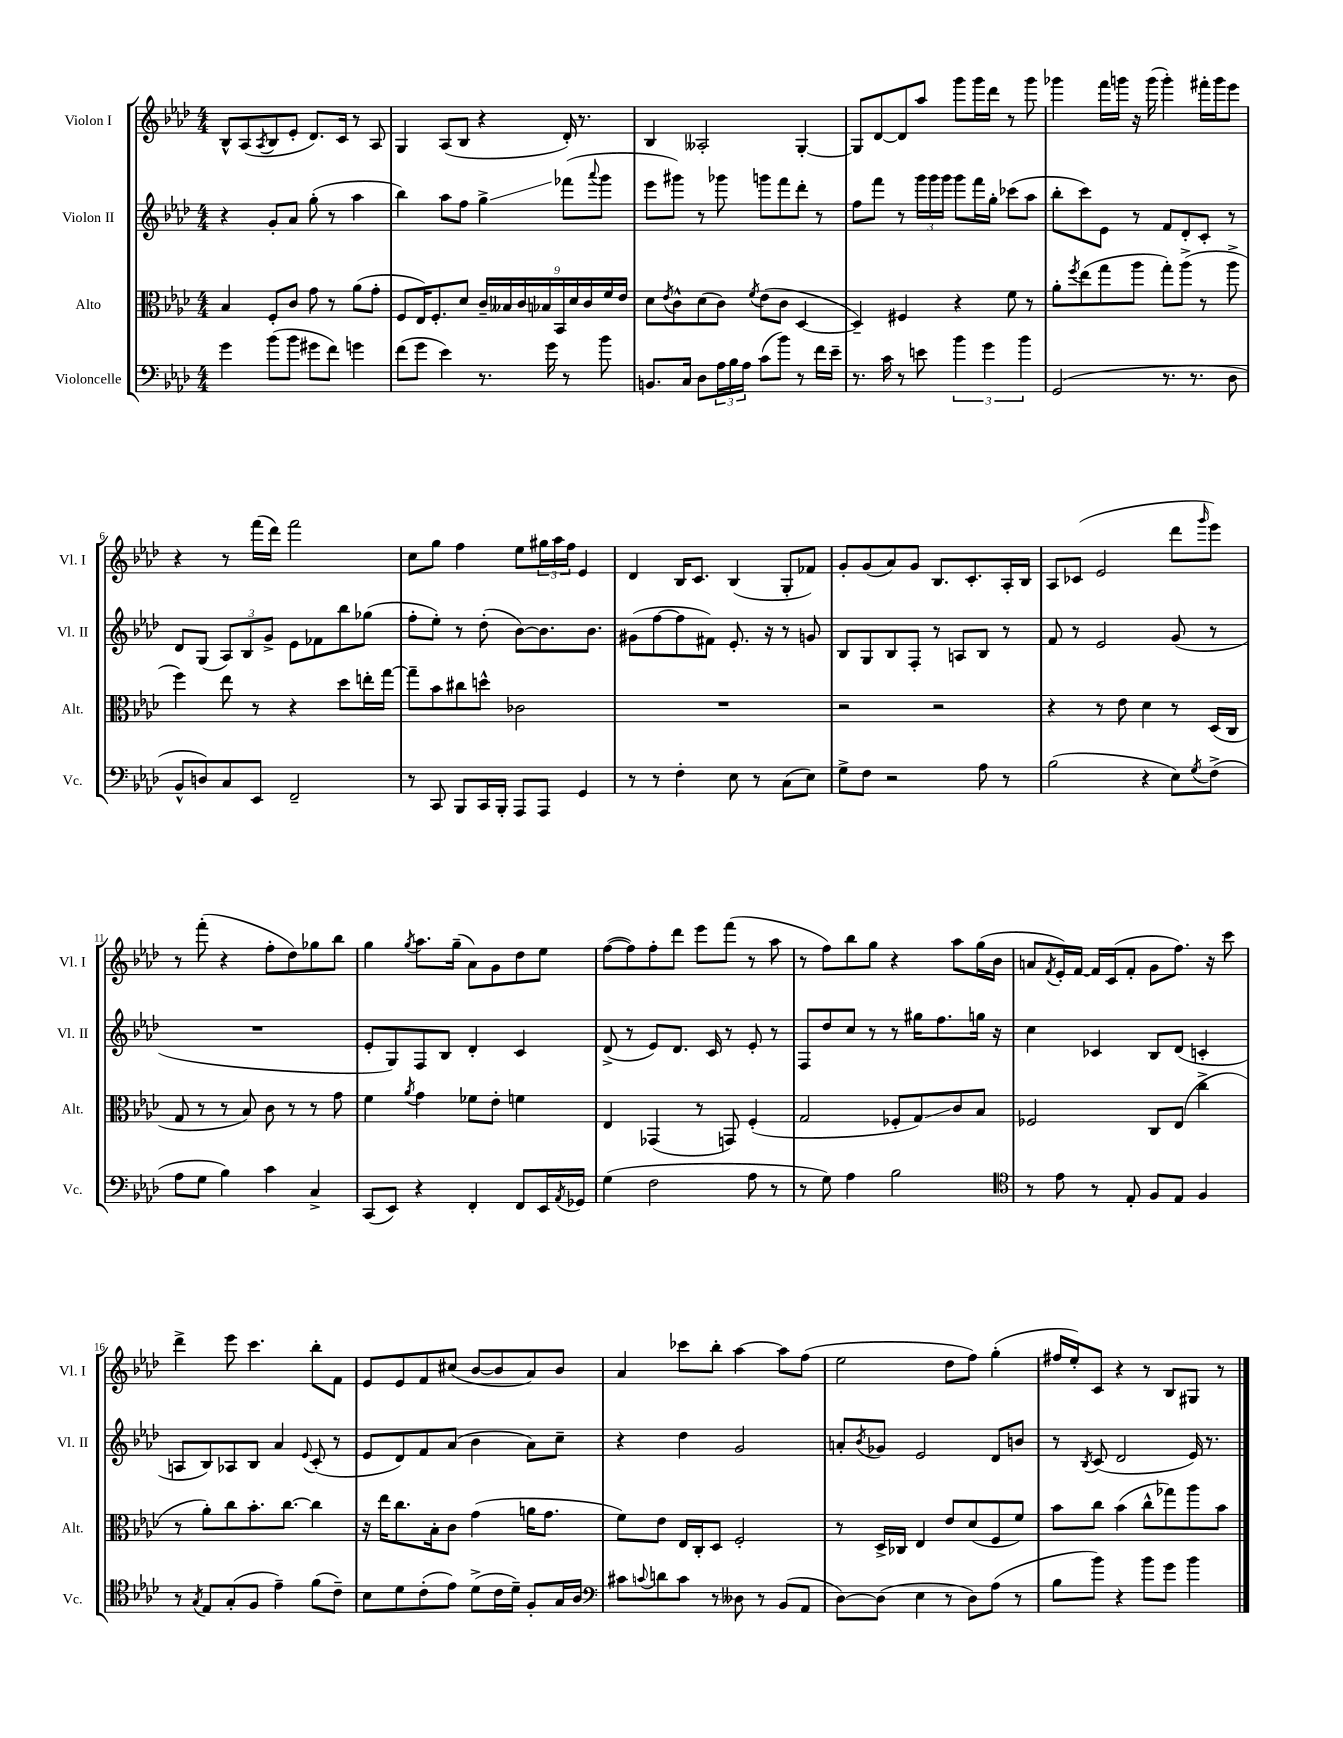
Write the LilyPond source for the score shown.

<<
\new StaffGroup <<
\new Staff = "s0" \with { instrumentName = "Violon I" shortInstrumentName = "Vl. I" } {
    \clef treble \key aes \major \numericTimeSignature \time 4/4
    bes8-^ aes8( \acciaccatura { aes8 } bes8 ees'8-. des'8.) c'16 r8 aes8 |
    g4 aes8( bes8 r4 des'16-.) r8. |
    bes4 aeses2-. g4~-. |
    g8 des'8~ des'8 aes''8 g'''8 g'''16 des'''16 r8 g'''8 |
    ges'''4 f'''16 g'''16 r16 g'''16( g'''4-.) fis'''16-. g'''16 ees'''8 |
    r4 r8 f'''16( des'''16) f'''2 |
    c''8 g''8 f''4 ees''8 \tuplet 3/2 { gis''16 aes''16 f''16 } ees'4 |
    des'4 bes16 c'8. bes4( g8-. fes'8) |
    g'8-. g'8( aes'8) g'8 bes8. c'8.-. aes16-. bes16 |
    aes8 ces'8( ees'2 des'''8 \grace { g'''16 } ees'''8) |
    r8 f'''8-.( r4 f''8-. des''8) ges''8 bes''8 |
    g''4 \acciaccatura { g''8 } aes''8. g''16--( aes'8) g'8 des''8 ees''8 |
    f''8~( f''8) f''8-. des'''8 ees'''8 f'''8( r8 aes''8 |
    r8 f''8) bes''8 g''8 r4 aes''8 g''16( bes'16 |
    a'8 \acciaccatura { f'8 } ees'16-.) f'16~ f'16 c'16( f'8-. g'8 f''8.) r16 c'''8 |
    des'''4-> ees'''8 c'''4. bes''8-. f'8 |
    ees'8 ees'8 f'8 cis''8( bes'8~ bes'8 aes'8) bes'8 |
    aes'4 ces'''8 bes''8-. aes''4~ aes''8 f''8( |
    ees''2 des''8 f''8) g''4-.( |
    fis''16 ees''16-.) c'8 r4 r8 bes8 gis8 r8 \bar "|." |
}
\new Staff = "s1" \with { instrumentName = "Violon II" shortInstrumentName = "Vl. II" } {
    \clef treble \key aes \major \numericTimeSignature \time 4/4
    r4 g'8-. aes'8 g''8-.( r8 aes''4 |
    bes''4) aes''8 f''8 g''4->\glissando fes'''8( \appoggiatura { aes'''8 } g'''8 |
    ees'''8 gis'''8) r8 ges'''8 g'''8 f'''8 des'''8-. r8 |
    f''8 f'''8 r8 \tuplet 3/2 { g'''16 g'''16 g'''16 } g'''8 f'''16 g''16-. ces'''8( aes''8 |
    bes''8-. c'''8) ees'8 r8 f'8 des'8-. c'8-. r8 |
    des'8 g8( \tuplet 3/2 { aes8) bes8 g'8-> } ees'8 fes'8 bes''8 ges''8( |
    f''8-. ees''8-.) r8 des''8-.( bes'8~) bes'8. bes'8. |
    gis'8( f''8~ f''8 fis'8) ees'8.-. r16 r8 g'8 |
    bes8 g8 bes8 f8-. r8 a8 bes8 r8 |
    f'8 r8 ees'2 g'8( r8 |
    R1 |
    ees'8-. g8) f8 bes8 des'4-. c'4 |
    des'8->( r8 ees'8) des'8. c'16 r8 ees'8-. r8 |
    f8 des''8 c''8 r8 r8 gis''16 f''8. g''16 r16 |
    c''4 ces'4 bes8 des'8( c'4-. |
    a8 bes8) aes8 bes8 aes'4 \appoggiatura { ees'8 } c'8-.( r8 |
    ees'8 des'8) f'8 aes'8( bes'4 aes'8) c''8-- |
    r4 des''4 g'2 |
    a'8-. \acciaccatura { bes'8 } ges'8 ees'2 des'8 b'8 |
    r8 \acciaccatura { bes8 } c'8( des'2 ees'16) r8. \bar "|." |
}
\new Staff = "s2" \with { instrumentName = "Alto" shortInstrumentName = "Alt." } {
    \clef alto \key aes \major \numericTimeSignature \time 4/4
    bes4 f8-. c'8 g'8 r8 aes'8( g'8-. |
    f8 ees16) f8.-. des'8 \tuplet 9/8 { c'16-- beses16 c'16 bes16 bes,16 des'16 c'16 f'16 ees'16 } |
    des'8 \acciaccatura { ees'8 } c'8-^ des'8( c'8) \acciaccatura { f'8 } ees'8( c'8 des4~ |
    des4--) fis4 r4 f'8 r8 |
    aes'8-. \acciaccatura { f''8 } ees''8( g''8 aes''8 g''8-.) aes''8->( r8 aes''8-> |
    f''4) ees''8 r8 r4 des''8 e''16-. g''16~ |
    g''8-- bes'8 cis''8 d''8-^ ces'2 |
    R1 |
    r2 r2 |
    r4 r8 ees'8 des'4 r8 des16( c16 |
    g8 r8 r8 bes8) c'8 r8 r8 g'8 |
    f'4 \acciaccatura { aes'8 } g'4 fes'8 ees'8-. f'4 |
    ees4 ges,4( r8 g,8) f4-.( |
    g2 fes8-. g8\glissando) c'8 bes8 |
    fes2 c8 ees8( c''4-> |
    r8 aes'8-.) c''8 bes'8.-. c''8.~ c''4 |
    r16 ees''16 c''8. bes16-. c'8 g'4( a'16 g'8. |
    f'8) ees'8 ees16 c16-. des8 f2-. |
    r8 des16-> ces16 ees4 ees'8 des'8( f8 f'8) |
    bes'8 c''8 bes'4( c''8-^ ges''8) aes''8 bes'8 \bar "|." |
}
\new Staff = "s3" \with { instrumentName = "Violoncelle" shortInstrumentName = "Vc." } {
    \clef bass \key aes \major \numericTimeSignature \time 4/4
    g'4 bes'8( bes'8 gis'8 f'8) g'4 |
    f'8( g'8 ees'4) r8. g'16 r8 bes'8 |
    b,8. c16 des8 \tuplet 3/2 { aes16 bes16 aes16 } c'8( bes'8) r8 f'16 ees'16-- |
    r8. c'16 r8 e'8 \tuplet 3/2 { bes'4 g'4 bes'4 } |
    g,2( r8. r8. des8 |
    bes,8-^ d8) c8 ees,8 f,2-- |
    r8 c,8 bes,,8 c,16 bes,,16-. aes,,8 aes,,8 g,4 |
    r8 r8 f4-. ees8 r8 c8( ees8) |
    g8-> f8 r2 aes8 r8 |
    bes2( r4 ees8) \acciaccatura { g8 } f8->( |
    aes8 g8 bes4) c'4 c4-> |
    c,8( ees,8) r4 f,4-. f,8 ees,16 \acciaccatura { aes,8 } ges,16 |
    g4( f2 aes8 r8 |
    r8 g8) aes4 bes2 |
    \clef tenor r8 ees'8 r8 ees8-. f8 ees8 f4 |
    r8 \acciaccatura { g8 } ees8 g8-.( f8 ees'4--) f'8( c'8--) |
    bes8 des'8 c'8-.( ees'8) des'8->( c'16 des'16--) f8-. g16 aes16 |
    \clef bass cis'8 \appoggiatura { c'8 } d'8 c'8 r8 deses8 r8 bes,8( aes,8 |
    des8~) des8( ees4 r8 des8) aes8( r8 |
    bes8 bes'8) r4 bes'8 g'8 bes'4 \bar "|." |
}
>>
>>
